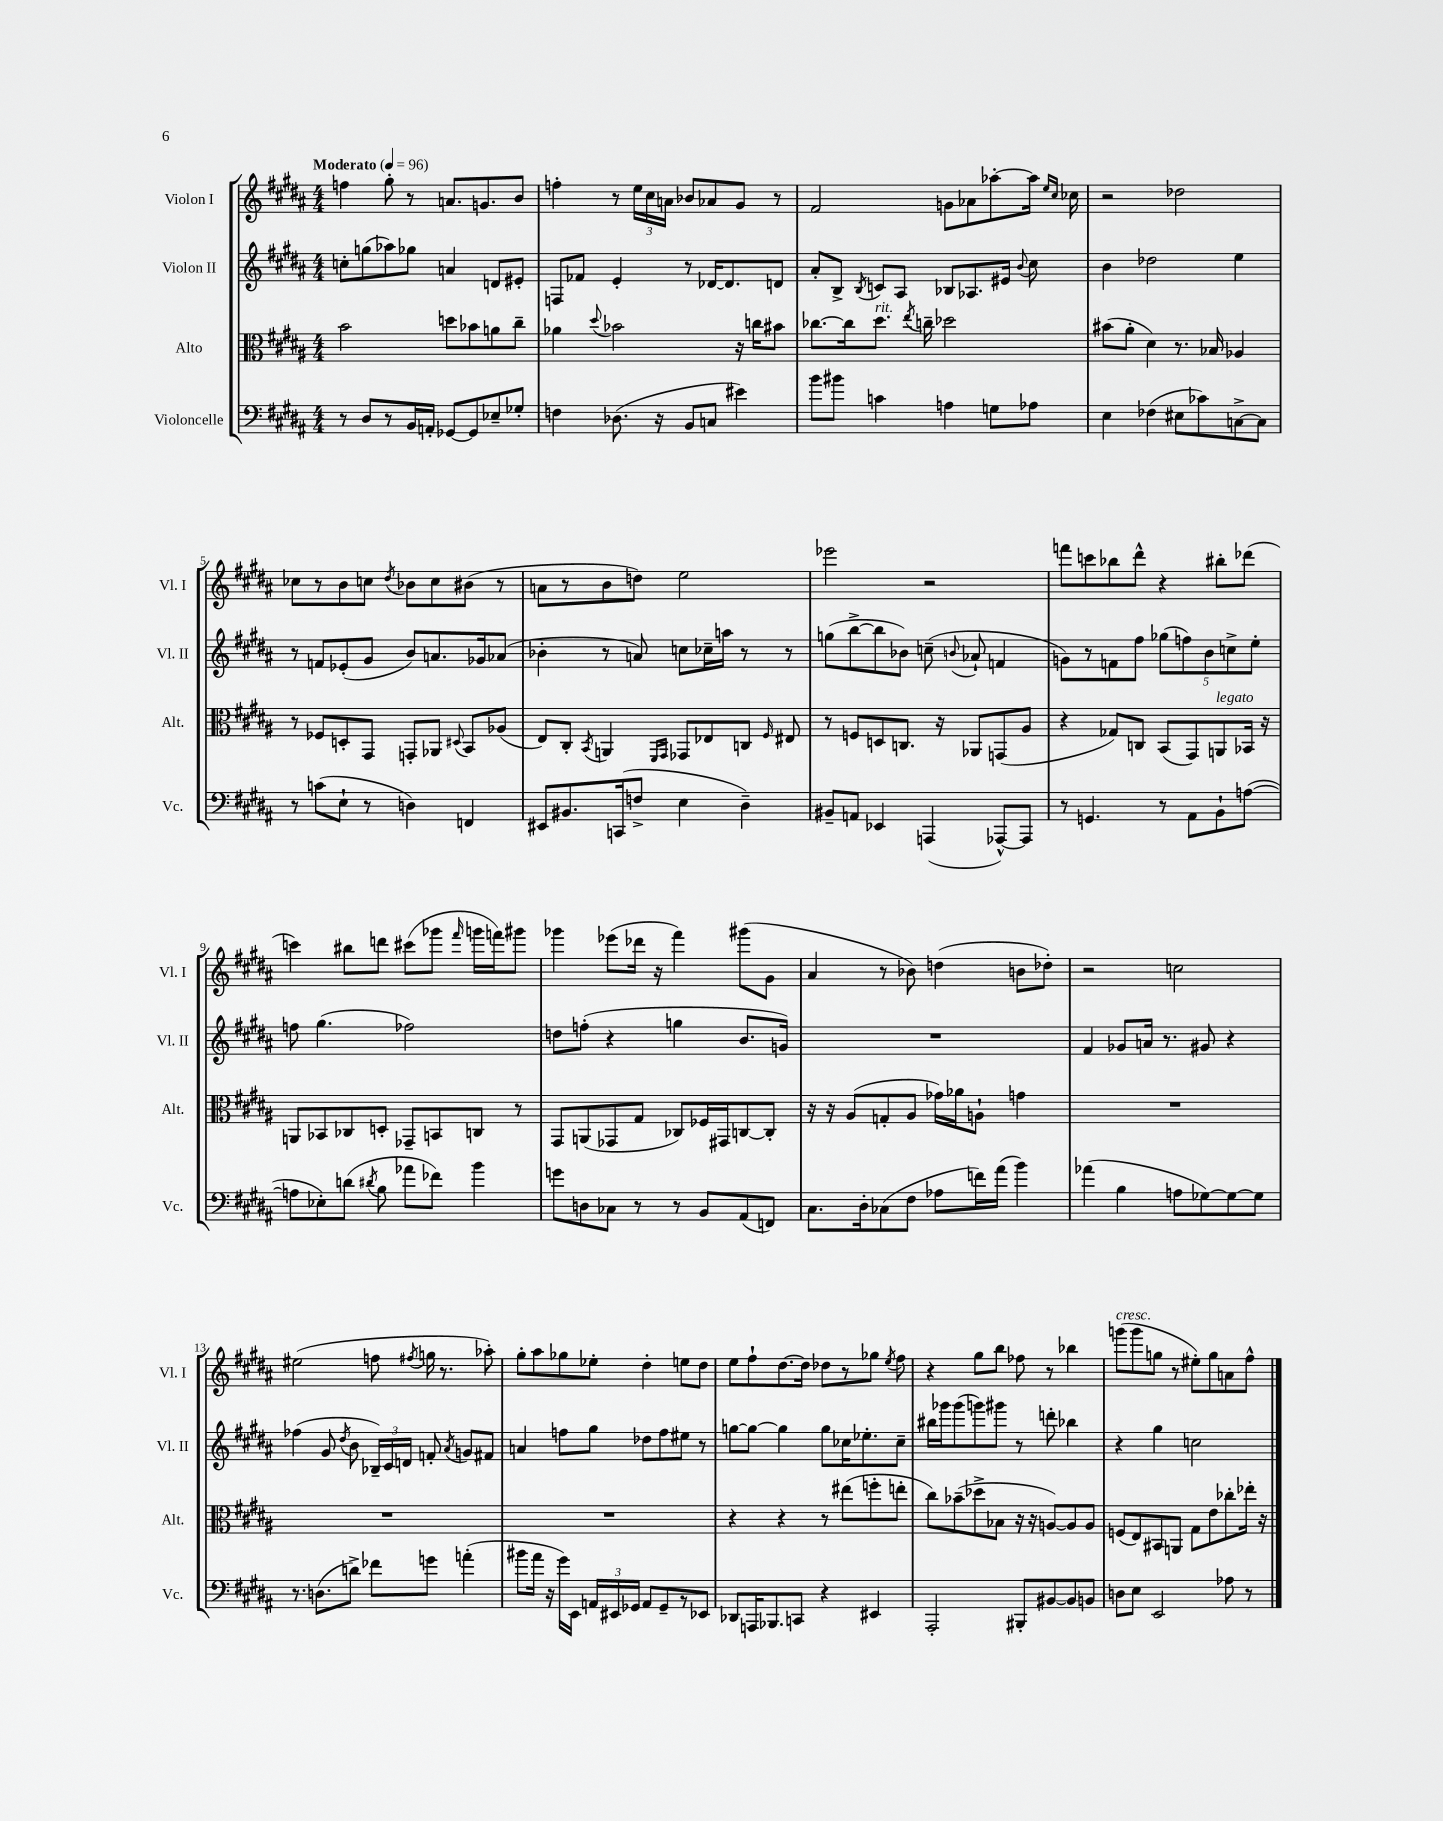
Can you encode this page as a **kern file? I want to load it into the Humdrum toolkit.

**kern	**kern	**kern	**kern
*part4	*part3	*part2	*part1
*staff4	*staff3	*staff2	*staff1
*I"Violoncelle	*I"Alto	*I"Violon II	*I"Violon I
*I'Vc.	*I'Alt.	*I'Vl. II	*I'Vl. I
*clefF4	*clefC3	*clefG2	*clefG2
*k[f#c#g#d#a#]	*k[f#c#g#d#a#]	*k[f#c#g#d#a#]	*k[f#c#g#d#a#]
*M4/4	*M4/4	*M4/4	*M4/4
*MM96	*MM96	*MM96	*MM96
=1	=1	=1	=1
!	!	!	!LO:TX:a:B:t=Moderato
8r	2b\	8ccn'\L	4ffn\
8D#/L	.	(8ggn\	.
8r	.	8aa-X\)	8gg#'\
16BB/L	.	8gg-X\J	8r
16AAn'/JJ	.	.	.
[8GG-X/L	8ddn\L	4an/	8.an/L
8GG-/]	8b-X\	.	.
.	.	.	8.gn/
8E-X~/	8an\	8dn/L	.
8G-X'/J	8cc#~\J	8e#X'/J	8b/J
=2	=2	=2	=2
4Fn\	4a-X\	8Fn/L	4ffn'\
.	.	8f-X/J	.
.	8qqdd#/	.	.
(8.D-X\	2b-X\	4e'/	8r
.	.	.	24ee\LL
.	.	.	24cc#\
16r	.	.	.
.	.	.	24an\JJ
8BB/L	.	8r	8b-X/L
8Cn/J	.	[16d-X/KL	8a-X/
.	.	8.d-/]	.
4e#X\)	16r	.	8g#/J
.	16ccn\KL	.	.
.	8b#X\J	8dn/J	8r
=3	=3	=3	=3
8b\L	[8.cc-X\L	8a#'/L	2f#/
8b#X\J	.	8B^/J	.
.	16cc-\k]	.	.
.	.	8qB/	.
!	!LO:TX:a:i:t=rit.	!	!
4cn\	8.dd#\J	8cn/L	.
.	.	8A#/J	.
.	8qee/	.	.
.	16ccn~\	.	.
4An\	2dd-X\	8B-X/L	8gn\L
.	.	8.A-X/	8a-X\
8Gn\L	.	.	[8aa-X'\
.	.	16e#X/Jk	.
.	.	8qqb/	.
8A-X\J	.	8cc#\	16aa-\Jk]
.	.	.	16qqee/LL
.	.	.	16qqcc#/JJ
.	.	.	16cc-X\
=4	=4	=4	=4
4E\	(8b#X\L	4b\	2r
.	8a#'\J	.	.
(4F-X\	4d#\)	2dd-X\	.
8E#X\L	8.r	.	2dd-X\
8c-X\)	.	.	.
.	16B-X/	.	.
[8Cn^\	4A-X/	4ee\	.
8C\J]	.	.	.
!!LO:LB:g=z
=5	=5	=5	=5
8r	8r	8r	8cc-X\L
(8cn\L	8F-X/L	8fn/L	8r
8E`\J	8Dn'/	(8e-X'/	8b\
8r	8GG#/J	8g#/J	8ccn\J
.	.	.	8qdd#/
4Dn\)	8GGn'/L	8b/L)	8b-X\L
.	8AA-X/J	8.an/	8cc\
.	8qqD#X/	.	.
4FFn/	8BB/L	.	(8b#X\J
.	.	16g-X/k	.
.	(8A-X/J	(8a-X/J	8r
=6	=6	=6	=6
8EE#X/L	8E/L)	4b-X'\	8an\L
8.BB#X/	8C#'/J	.	8r
.	8qBB/	.	.
.	4AAn/	8r	8b\
(16CCn/k	.	.	.
8Fn^/J	.	8an/)	8ddn\J)
.	16qqFF#/LL	.	.
.	16qqGG#/JJ	.	.
4E\	8GG-X/L	8ccn\L	2ee\
.	8E-X/	16cc-X~\L	.
.	.	16aan\JJ	.
4D#~\)	8Cn/J	8r	.
.	16qqF#/	.	.
.	8E#X/	8r	.
=7	=7	=7	=7
8BB#X~/L	8r	(8ggn\L	2eee-X\
8AAn/J	8Fn/L	[8bb^\	.
4EE-X/	8Dn/	8bb\]	.
.	8.Cn/J	8b-X\J)	.
(4AAAn/	.	(8ccn~\	2r
.	16r	.	.
.	.	8qqbn/	.
.	8AA-X/L	8a-X`/	.
[8AAA-X^^/L)	(8GGn/	4fn/	.
8AAA-/J]	8A#/J	.	.
=8	=8	=8	=8
8r	4r	8gn\L)	8fffn\L
4.GGn/	.	8r	8cccn\
.	8G-X/L)	8fn\	8bb-X\
.	8Cn/J	8ff#\J	8ddd#^^\J
8r	(8BB/L	(10gg-X\L	4r
.	.	10ffn\)	.
8AA#\L	8GG#/)	.	.
.	.	10b\	.
!	!LO:TX:a:i:t=legato	!	!
8BB`\	8AAn/	.	8bb#X'\L
.	.	10ccn^\	.
([8An\J	16BB-X/Jk	.	(8ddd-X\J
.	.	10ee'\J	.
.	16r	.	.
!!LO:LB:g=z
=9	=9	=9	=9
8An\L]	8AAn/L	8ffn\	4cccn\)
8E-X'\)	8BB-X/	(4.gg#\	.
(8dn\J	8C-X/	.	8bb#X\L
8qd#X/	.	.	.
8B\	8Dn'/J	.	8dddn\J
8a-X\L	8GG-X~/L	2ff-X\)	(8ccc#X\L
8f-X\J)	8BBn/	.	8ggg-X\J
.	.	.	16qqfff#/
4b\	8Cn/J	.	16gggn\LL
.	.	.	16fffn\J)
.	8r	.	8ggg#X\J
=10	=10	=10	=10
8gn\L	8GG#/L	8ddn\L	4ggg-X\
8Dn\	(8AAn/	(8ffn'\J	.
8C-X\J	8GG-X/	4r	(8eee-X\L
8r	8G#/J	.	16ddd-X\Jk
.	.	.	16r
8r	8C-X/L)	4ggn\	4fff#\)
8BB/L	16F-X/L	.	.
.	16GG#X/J	.	.
(8AA#/	[8Cn/	8.b/L	(8ggg#X\L
8FFn/J)	8C'/J]	.	8g#\J
.	.	16gn/Jk)	.
=11	=11	=11	=11
8.C#\L	16r	1r	4a#/
.	16r	.	.
.	(8A#/L	.	.
16D#'\k	.	.	.
(8C-X\	8Gn'/	.	8r
8F#\J	8A#/J	.	8b-X\)
8A-X\L	16g-X\LL)	.	(4ddn\
.	16a-X\J	.	.
16fn\L)	8An`\J	.	.
(16a#\JJ	.	.	.
4b\)	4gn\	.	8bn\L
.	.	.	8dd-X'\J)
=12	=12	=12	=12
(4a-X\	1r	4f#/	2r
4B\	.	8g-X/L	.
.	.	16an/Jk	.
.	.	8.r	.
8An\L	.	.	2ccn\
[8G-X\)	.	8g#X/	.
8G-\_	.	4r	.
8G-\J]	.	.	.
!!LO:LB:g=z
=13	=13	=13	=13
8.r	1r	(4ff-X\	(2ee#X\
(8.Dn\L	.	.	.
.	.	8g#/	.
.	.	8qdd#/	.
8dn^\J)	.	8b\	.
8f-X\L	.	24B-X~/LL)	8ffn\
.	.	24c#/	.
.	.	24dn/JJ	.
.	.	.	8qff#X/
8gn\J	.	8fn'/	16ggn\
.	.	.	8.r
.	.	8qa#/	.
(4an'\	.	8gn/L	.
.	.	8f#X/J	8aa-X'\)
=14	=14	=14	=14
8b#X\L	1r	4an/	8gg#'\L
16a#\Jk	.	.	8aa#\
16r	.	.	.
16g#\LL)	.	8ffn\L	8gg-X\
16EE\JJ	.	.	.
24AAn/LL	.	8gg#\J	8ee-X'\J
24EE#X/	.	.	.
24GG-X/JJ	.	.	.
8AA/L	.	8dd-X\L	4dd#'\
8GG-~/	.	8ff\	.
8r	.	8ee#X\J	8een\L
8EE-X/J	.	8r	8dd#\J
=15	=15	=15	=15
8DD-X/L	4r	[8ggn\L	8ee\L
16AAAn/K	.	8gg\J_	8ff#`\
8.BBB-X/	.	.	.
.	4r	4gg\]	[8.dd#\
8CCn/J	.	.	.
.	.	.	16dd#\Jk]
4r	8r	8gg\L	8dd-X\L
.	(8ee#X\L	16cc-X\K	8r
.	.	8.ee-X'\	.
4EE#X/	8ffn'\	.	8gg-X\J
.	.	.	8qee/
.	8een'\J	8cc-~\J	8ff#\
=16	=16	=16	=16
2AAA#'/	8cc#\L)	16bb#X\LL	4r
.	.	16ggg-X\J	.
.	(8b-X~\	(8ggg-\	.
.	8dd-X^\	8gggn\)	8gg#\L
.	8B-X\J	8ggg#X\J	8bb\J
8BBB#X'/L	16r	8r	8ff-X\
.	16r	.	.
[8BB#X/	[8An/L)	8dddn'\	8r
8BB#/]	8A/]	4bb-X\	4bb-X\
8BBn/J	8A/J	.	.
=17	=17	=17	=17
!	!	!	!LO:TX:a:i:t=cresc.
8Dn\L	(8Fn/L	4r	(8gggn\L
8E\J	8E/)	.	8ggg\
2EE/	8BB#X/	4gg#\	8ggn\J
.	8AAn/J	.	8r
.	8G#\L	2ccn\	8ee#X'\L)
.	8e\	.	8gg\
8A-X\	8cc-X'\	.	8an\
8r	16ee-X'\Jk	.	8ff#^^\J
.	16r	.	.
==	==	==	==
*-	*-	*-	*-
